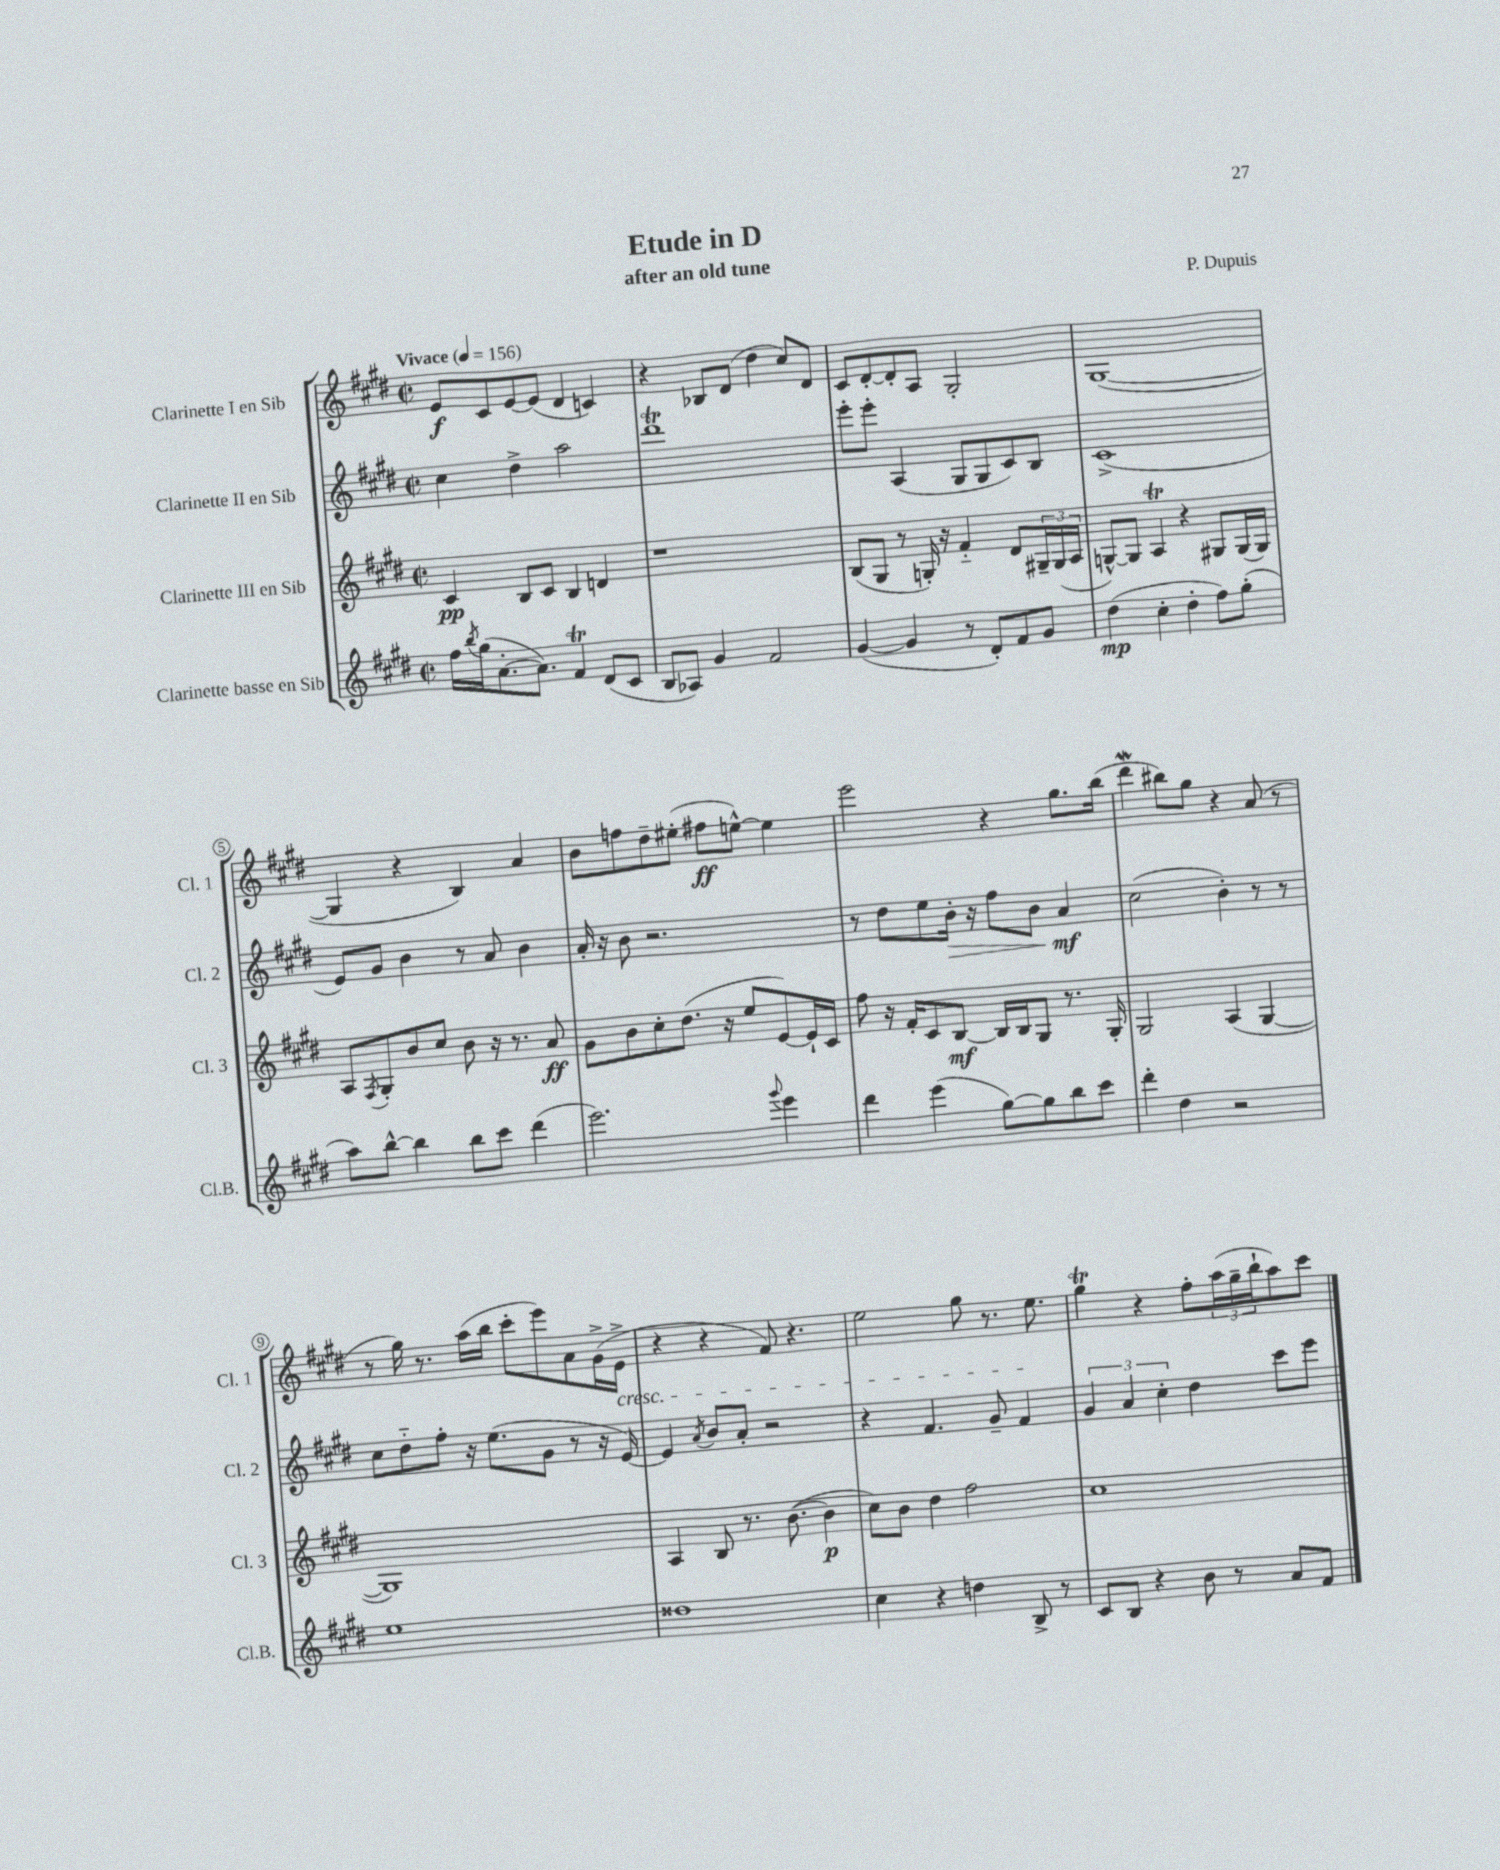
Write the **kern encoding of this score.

**kern	**kern	**kern	**kern
*staff4	*staff3	*staff2	*staff1
*clefG2	*clefG2	*clefG2	*clefG2
*k[f#c#g#d#]	*k[f#c#g#d#]	*k[f#c#g#d#]	*k[f#c#g#d#]
*M2/2	*M2/2	*M2/2	*M2/2
*met(c|)	*met(c|)	*met(c|)	*met(c|)
*MM156	*MM156	*MM156	*MM156
16ff#	4c#	4cc#	8e
8qbb	.	.	.
(16gg#	.	.	.
[8.a'	.	.	8c#
.	8B	4dd#^	[8e
8.a])	.	.	.
.	8c#	.	(8e]
4f#	4B	2aa	4d#
(8d#	4d	.	4c)
8c#	.	.	.
=	=	=	=
8B	1r	1ddd#	4r
8A-)	.	.	.
4g#	.	.	8B-
.	.	.	(8d#
2f#	.	.	4dd#
.	.	.	8cc#)
.	.	.	8d#
=	=	=	=
([4g#	(8B	8eee'	8c#
.	8G#	8eee'	[8d#'
4g#]	8r	(4A	8d#']
.	16G')	.	8A
.	16r	.	.
8r	4f#'~	8G#	2G#'
8d#')	.	8G#	.
8f#	8d#	8c#)	.
8g#	24G#~	8B	.
.	(24G#	.	.
.	24A	.	.
=	=	=	=
(4dd#	[8G^^)	(1c#^	([1G#
.	8G]	.	.
4cc#'	4A	.	.
4dd#'	4r	.	.
8ff#)	8G#	.	.
(8gg#'	(16G#	.	.
.	16G#)	.	.
=	=	=	=
8aa)	8A	8e)	4G#]
.	8qF#	.	.
[8bb^^	8G#'	8g#	.
4bb]	8b	4b	4r
.	8cc#	.	.
8bb	8b	8r	4B)
8ccc#	16r	8a	.
.	8.r	.	.
(4ddd#	.	4b	4a
.	8a	.	.
=	=	=	=
2.eee)	8g#	16a'	8b
.	.	16r	.
.	8b	8b	8ff
.	8cc#'	2.r	8dd#~
.	(8.dd#	.	(8ee#'
.	.	.	8ff#
.	16r	.	.
.	8ee	.	[8ee^^)
8qqggg#	.	.	.
4eee	[8e)	.	4ee]
.	16e`]	.	.
.	16c#	.	.
=	=	=	=
4ddd#	8ff#	8r	2eee
.	16r	8dd#	.
.	16f#'	.	.
(4eee	8c#	8ee	.
.	[8B	16b'	.
.	.	16r	.
[8gg#)	16B]	8ff#	4r
.	16B	.	.
8gg#]	8G#	8b	.
8bb	8.r	4a	8.gg#
8ccc#	.	.	.
.	16G#'	.	(16bb
=	=	=	=
4ddd#'	2G#	(2cc#	4ddd#
4dd#	.	.	8bb#)
.	.	.	8gg#
2r	(4A	4b')	4r
.	[4G#	8r	(8a
.	.	8r	8r
=	=	=	=
1ee	1G#])	8cc#	8r
.	.	8dd#'~	16gg#)
.	.	.	8.r
.	.	8ff#'	.
.	.	16r	(16aa
.	.	(8.ee	16bb
.	.	.	8ccc#'
.	.	8g#	8eee)
.	.	8r	8a
.	.	16r	(16g#^
.	.	[16e)	16e^
=	=	=	=
1dd##	4A	4e]	4r
.	.	8qa	.
.	8B	8b	4r
.	8.r	8a'	.
.	.	2r	8f#)
.	([8.b	.	.
.	.	.	4.r
.	4b]	.	.
=	=	=	=
4cc#	8cc#)	4r	2ee
.	8b	.	.
4r	4dd#	4.f#	.
4dd	2ff#	.	8gg#
.	.	8g#~	8.r
8B^	.	4f#	.
.	.	.	8.ee
8r	.	.	.
=	=	=	=
8c#	1cc#	6g#	4gg#
8B	.	.	.
.	.	6a	.
4r	.	.	4r
.	.	6cc#'	.
8b	.	4dd#	8ff#'
8r	.	.	(24aa
.	.	.	24gg#~
.	.	.	24bb`
8a	.	8ccc#	8aa)
8f#	.	8eee	8ccc#
==	==	==	==
*-	*-	*-	*-
